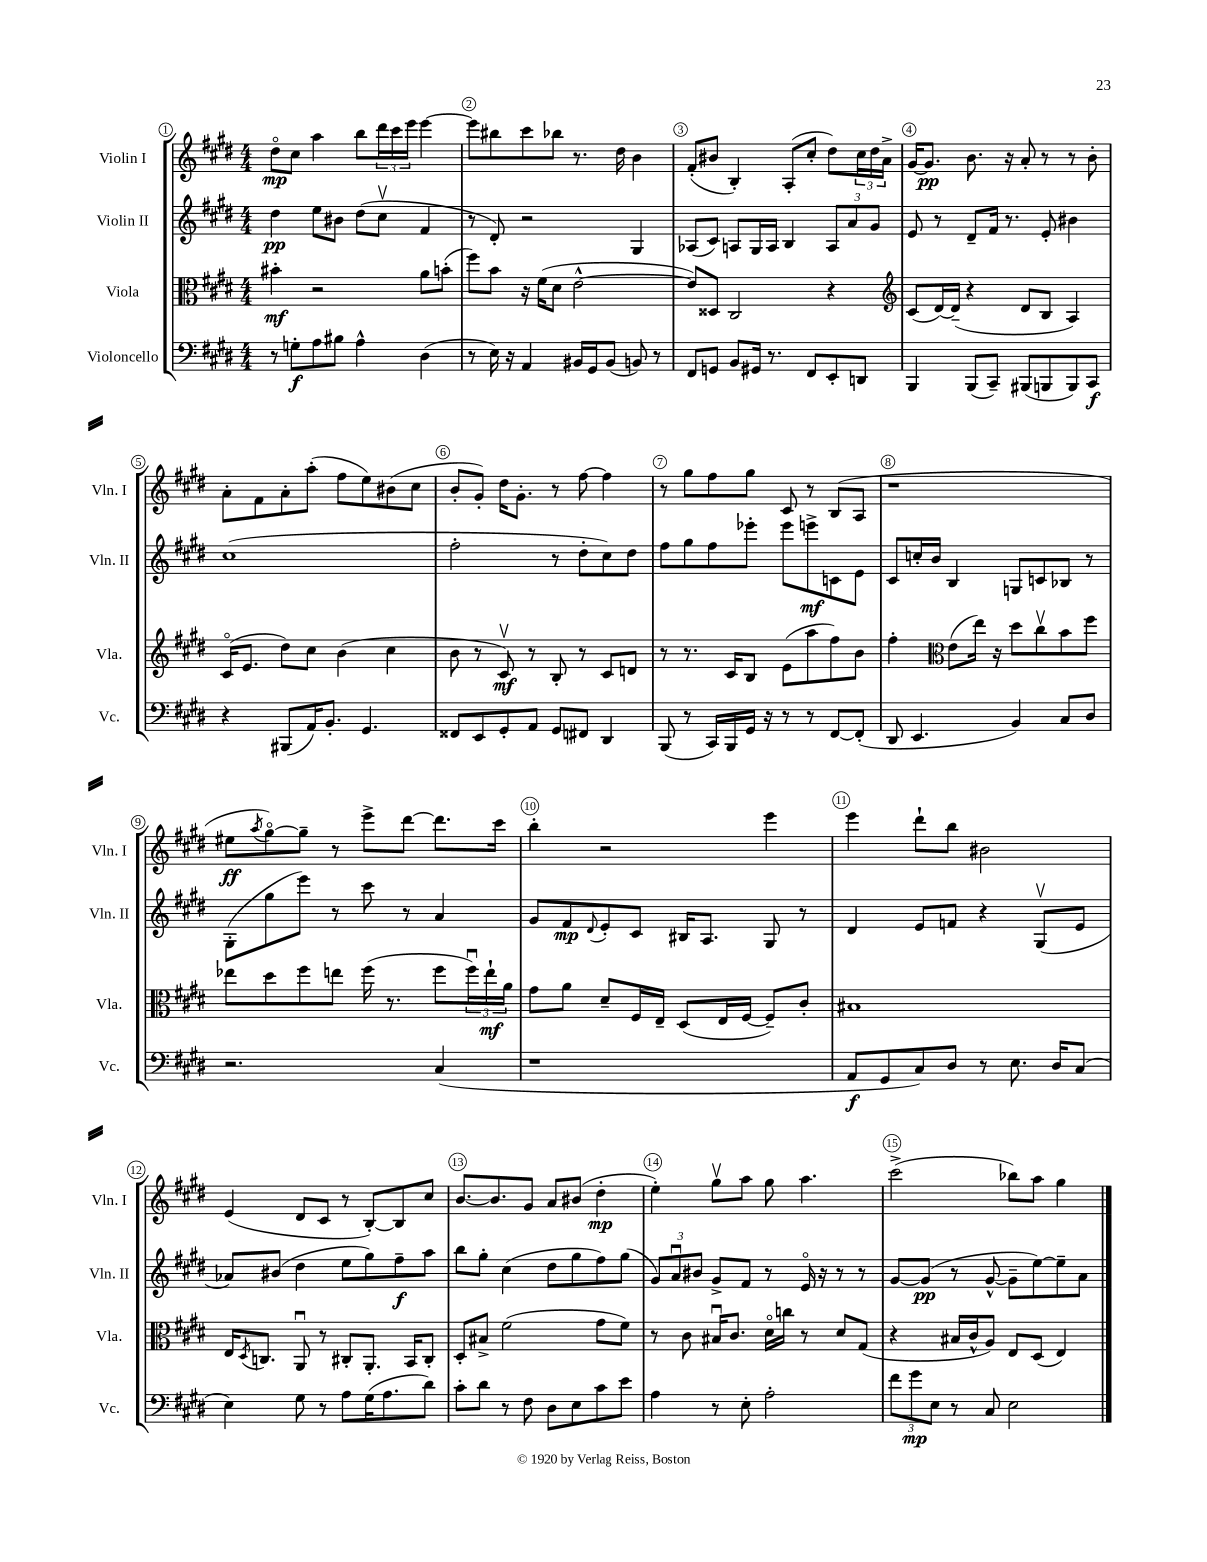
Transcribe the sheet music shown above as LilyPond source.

<<
\new StaffGroup <<
\new Staff = "s0" \with { instrumentName = "Violin I" shortInstrumentName = "Vln. I" } {
    \clef treble \key e \major \numericTimeSignature \time 4/4
    dis''8\flageolet\mp cis''8 a''4 b''8 \tuplet 3/2 { dis'''16 cis'''16 e'''16 } e'''4~ |
    e'''8 bis''8 cis'''8 bes''8 r8. dis''16 b'4 |
    fis'8-.( bis'8 b4-.) a8-.( cis''8-. dis''8) \tuplet 3/2 { cis''16 dis''16 a'16-> } |
    gis'16~ gis'8.\pp b'8. r16 a'8-. r8 r8 b'8-. |
    a'8-. fis'8 a'8-. a''8-.( fis''8 e''8) bis'8( cis''8 |
    b'8-. gis'8-.) dis''16 gis'8.-. r8 fis''8~ fis''4 |
    r8 gis''8 fis''8 gis''8 cis'8 r8 b8( a8 |
    r1 |
    eis''8\ff \acciaccatura { a''8 } gis''8~\flageolet) gis''8-- r8 e'''8-> dis'''8~ dis'''8. cis'''16 |
    b''4-. r2 e'''4 |
    e'''4 dis'''8-! b''8 bis'2 |
    e'4( dis'8 cis'8 r8 b8~-.) b8 cis''8 |
    b'8.~ b'8. gis'8 a'8 bis'8( dis''4-.\mp |
    e''4-.) gis''8\upbow a''8 gis''8 a''4. |
    cis'''2->( bes''8) a''8 gis''4 \bar "|." |
}
\new Staff = "s1" \with { instrumentName = "Violin II" shortInstrumentName = "Vln. II" } {
    \clef treble \key e \major \numericTimeSignature \time 4/4
    dis''4\pp e''8 bis'8 dis''8( cis''8\upbow fis'4 |
    r8 dis'8-.) r2 gis4 |
    aes8( cis'8) a8 gis16 a16 b4 \tuplet 3/2 { a8 a'8 gis'8 } |
    e'8 r8 dis'8-- fis'16 r8. e'8-. bis'4 |
    cis''1( |
    fis''2-. r8 dis''8-. cis''8) dis''8 |
    fis''8 gis''8 fis''8 ees'''8-. ees'''8 e'''8->\mf c'8 e'8 |
    cis'8 c''16-. b'16 b4 g8 c'8 bes8 r8 |
    gis8-.( gis''8 e'''8) r8 cis'''8 r8 a'4 |
    gis'8 fis'8\mp \appoggiatura { dis'8 } e'8-. cis'8 bis16 a8. gis8 r8 |
    dis'4 e'8 f'8 r4 gis8\upbow( e'8 |
    aes'8) bis'8( dis''4 e''8 gis''8) fis''8--\f a''8 |
    b''8 gis''8-. cis''4( dis''8 gis''8 fis''8) gis''8( |
    \tuplet 3/2 { gis'8) a'8\downbow bis'8 } gis'8-> fis'8 r8 e'16\flageolet r16 r8 r8 |
    gis'8~ gis'8\pp( r8 gis'8~-^ gis'8-- e''8~) e''8-- a'8 \bar "|." |
}
\new Staff = "s2" \with { instrumentName = "Viola" shortInstrumentName = "Vla." } {
    \clef alto \key e \major \numericTimeSignature \time 4/4
    bis'4-.\mf r2 a'8 b'8-.( |
    fis''8) b'8 r16 fis'16( dis'8 e'2~-^ |
    e'8) disis8 cis2 r4 |
    \clef treble cis'8( dis'16~) dis'16--( r4 dis'8 b8 a4) |
    cis'16\flageolet( e'8. dis''8) cis''8 b'4( cis''4 |
    b'8 r8 cis'8\upbow\mf) r8 b8-. r8 cis'8 d'8 |
    r8 r8. cis'16 b8 e'8( a''8 fis''8) b'8 |
    fis''4-. \clef alto e'8( e''16) r16 dis''8 cis''8\upbow b'8 fis''8 |
    ees''8 dis''8 fis''8 e''8 fis''16( r8. fis''8 \tuplet 3/2 { fis''16\downbow) e''16-!\mf a'16 } |
    gis'8 a'8 dis'8-- fis16 e16-- dis8( e16 fis16~ fis8--) cis'8-. |
    bis1 |
    e16 \acciaccatura { dis8 } c8. a,8\downbow r8 cis8-. a,8.-. b,16 cis8-. |
    dis8-. bis8-> fis'2( gis'8 fis'8) |
    r8 cis'8 bis16\downbow cis'8. dis'16\flageolet c''16 r8 dis'8 gis8( |
    r4 bis16 cis'16-^ a8) e8 dis8( e4) \bar "|." |
}
\new Staff = "s3" \with { instrumentName = "Violoncello" shortInstrumentName = "Vc." } {
    \clef bass \key e \major \numericTimeSignature \time 4/4
    r8 g8-.\f a8 bis8 a4-^ dis4( |
    r8 e16) r16 a,4 bis,16 gis,16 bis,8( b,8) r8 |
    fis,8 g,8 b,8 gis,16 r8. fis,8 e,8-. d,8 |
    b,,4 b,,8( cis,8--) bis,,8( b,,8 b,,8) cis,8\f |
    r4 bis,,8( a,16) b,8.-. gis,4. |
    fisis,8 e,8 gis,8-. a,8 gis,8 fis,8 dis,4 |
    b,,8( r8 cis,16) b,,16 gis,16 r16 r8 r8 fis,8~ fis,8-.( |
    dis,8 e,4. b,4) cis8 dis8 |
    r2. cis4( |
    r1 |
    a,8\f gis,8 cis8) dis8 r8 e8. dis16 cis8( |
    e4) gis8 r8 a8 gis16( a8. dis'8) |
    cis'8-. dis'8 r8 fis8 dis8 e8 cis'8 e'8 |
    a4 r8 e8-. a2-. |
    \tuplet 3/2 { fis'8 gis'8\mp e8 } r8 cis8 e2 \bar "|." |
}
>>
>>
\layout { \context { \Score \override BarNumber.break-visibility = ##(#f #t #t) barNumberVisibility = #all-bar-numbers-visible \override BarNumber.stencil = #(make-stencil-circler 0.1 0.3 ly:text-interface::print) } }
